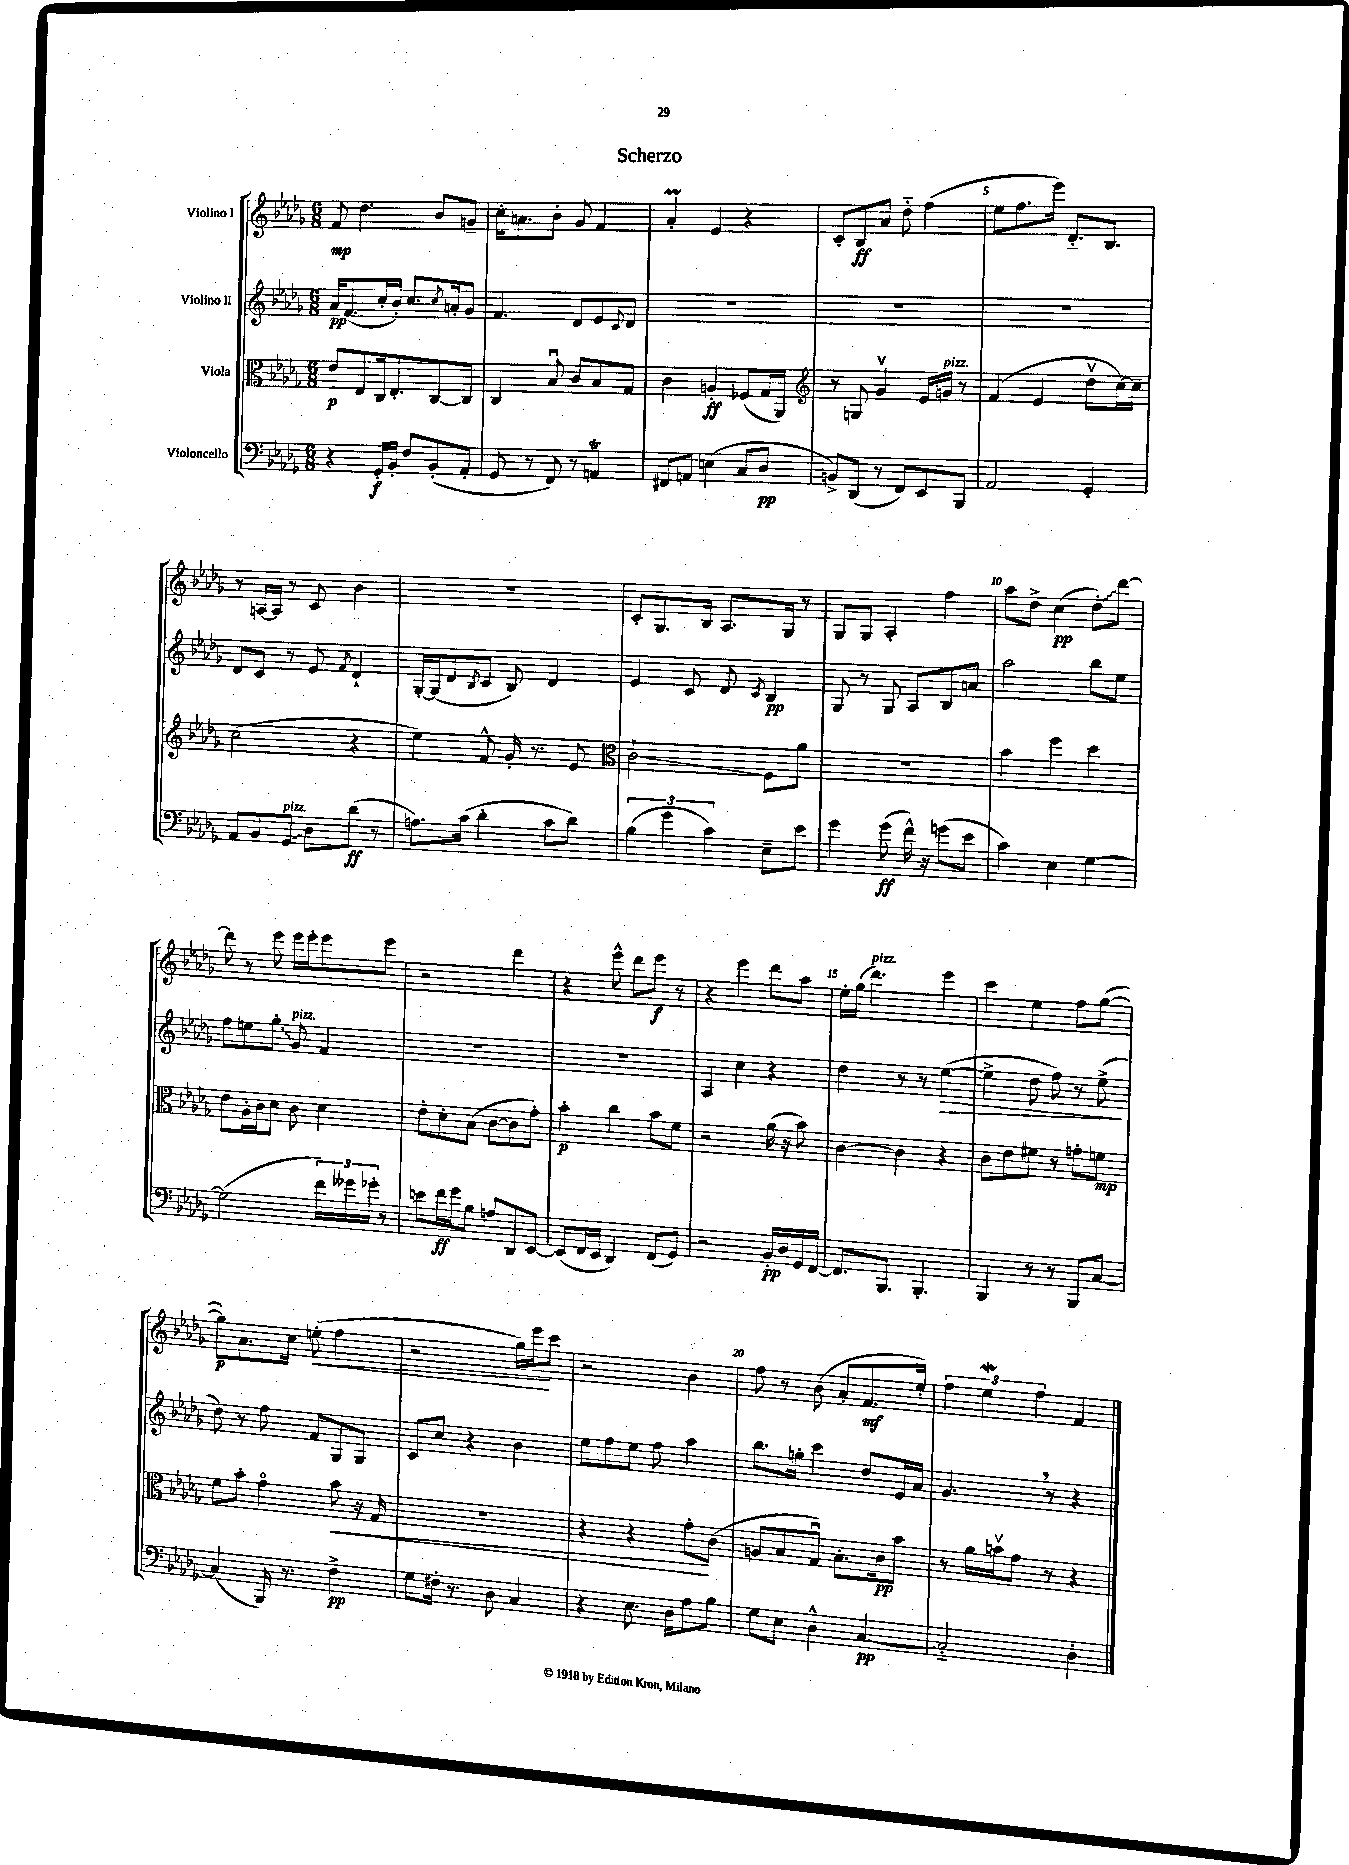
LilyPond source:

\header { title = "Scherzo" }
<<
\new StaffGroup <<
\new Staff = "s0" \with { instrumentName = "Violino I" } {
    \clef treble \key des \major \numericTimeSignature \time 6/8
    f'8\mp des''4. bes'8 g'8-- |
    c''16-. a'8. bes'8-. ges'8 f'4 |
    aes'4-.\prall ees'4 r4 |
    c'8-. bes8\ff aes'8 des''8-_ f''4( |
    ees''8 f''8. ees'''16) des'8.-_ bes8. |
    r8 a16~ a16 r8 c'8 bes'4 |
    R2. |
    c'8-. ges8. bes16 aes8. ges16 r8 |
    ges8 ges8 aes4-. f''4 |
    aes''8 des''8-> c''4\pp( \once \override Glissando.style = #'zigzag des''8-.\glissando) des'''8~ |
    des'''8 r8 ees'''8 ees'''16 ees'''16-. ees'''8 ees'''8 |
    r2 des'''4 |
    r4 ees'''8-^ des'''8 ees'''8\f r8 |
    r4 ees'''4 des'''8 aes''8 |
    ees''16-. ges''16( des'''4.^\markup { \italic "pizz." }) ees'''4 |
    c'''4 ees''4 f''8 ges''8~( |
    ges''8\p) aes'8. c''16 e''8-.\<( f''4 |
    r2 ges''16) ees'''16\! c'''8 |
    r2 bes'4 |
    f''8 r8 bes'8( aes'8-. f'8.\mf ees''16-.) |
    \tuplet 3/2 { f''4 ees''4\mordent f''4 } f'4 \bar "|." |
}
\new Staff = "s1" \with { instrumentName = "Violino II" } {
    \clef treble \key des \major \numericTimeSignature \time 6/8
    aes'16\pp f'8.( c''16-. bes'16-.) c''8. \acciaccatura { c''8 } a'16-. ges'8 |
    f'4. des'8 ees'8 \appoggiatura { c'8 } des'8 |
    R2. |
    R2. |
    R2. |
    des'8 c'8 r8 ees'8 \acciaccatura { f'8 } des'4-! |
    ges16~-. ges16( des'8 \acciaccatura { bes8 } c'8 bes8) des'4 |
    ees'4 c'8 des'8 \acciaccatura { c'8 } bes4\pp |
    ges8 r8 ges8 aes8 bes8 a'8 |
    aes''2 bes''8 ees''8 |
    f''8 e''8 \once \override Glissando.style = #'zigzag ges''8-.\glissando ges'8^\markup { \italic "pizz." } f'4 |
    R2. |
    R2. |
    aes4 c''4 r4 |
    des''4 r8 r8 ees''4~\>( |
    ees''4-> des''8 f''8) r8 ees''8->\!( |
    des''8) r8 f''8 f'8 ges8 ges8 |
    c'8 c''8 r4 bes'4 |
    ees''8 f''8 ees''8 f''8 aes''4 |
    bes''8. g''16-. c'''4 des''8 ees'16 aes'16 |
    ges'4. \breathe r8 r4 \bar "|." |
}
\new Staff = "s2" \with { instrumentName = "Viola" } {
    \clef alto \key des \major \numericTimeSignature \time 6/8
    ees'8\p ees8 c16 ees8.-. c8~ c8 |
    c4 bes8\downbow c'8 bes8 ges8 |
    c'4 a4-.\ff fes8( ges16 aes,16) |
    \clef treble r8 g8 ges'4\upbow ees'16 g'16^\markup { \italic "pizz." } r8 |
    f'4( ees'4 des''8\upbow c''16~) c''16-- |
    c''2( r4 |
    ees''4) f'8-^ ges'16-. r8. ees'8 |
    \clef alto c'2-!\glissando f8 aes'8 |
    R2. |
    bes'4 f''4 des''4 |
    ees'8 aes16-. c'16 des'8 c'8 des'4 |
    ees'8-. des'8-. bes8( c'8~ c'8 ges'8-.) |
    bes'4-.\p c''4 bes'8 f'8 |
    r2 aes'16( r16 bes'8) |
    c'4~ c'4 r4 |
    c'8 ees'8 fis'8 r8 g'8-. f'8\mp |
    f'8 bes'8-. ges'4\flageolet bes'8\< r16 ges16 |
    R2. |
    r4 r4 ges'8-.\! c'8( |
    a8 bes8 ges8\downbow) bes8.-. c'16\pp bes'8 |
    r8 aes'16 b'16\upbow ges'8 r8 r4 \bar "|." |
}
\new Staff = "s3" \with { instrumentName = "Violoncello" } {
    \clef bass \key des \major \numericTimeSignature \time 6/8
    r4 ges,16-.\f bes,16-. f8 bes,8-.( aes,8-. |
    ges,8 r8 f,8) r8 a,4\trill |
    fis,8 a,8 e4( c8 des8\pp |
    b,8->) des,8( r8 f,8) ees,8 bes,,8 |
    aes,2 ges,4-. |
    aes,8 bes,8 \once \override Glissando.style = #'zigzag ges,8\glissando^\markup { \italic "pizz." } des8 des'8\ff( r8 |
    a8.) c'16( des'4-. c'8 des'8) |
    \tuplet 3/2 { bes4( ges'4 c'4) } ees8-- ees'8 |
    ges'4 ges'8\ff( f'16-^) r16 g'8( ees'8 |
    c'4) ees4 ges4~ |
    ges2( \tuplet 3/2 { f'16) geses'16 ges'16-. } r8 |
    e'8 f'16\ff ges'16 bes8 a8 des,8 ees,8~ |
    ees,8( f,16 ees,16 des,4) f,8( ges,8) |
    r2 bes,16-.\pp des16 ges,16 f,16~ |
    f,8. bes,,8. bes,,4.-. |
    bes,,4 r8 r8 bes,,8 c8~ |
    c4( bes,,16) r8. f4->\pp |
    ges8 fis16-. r8. des8 c4 |
    r4 ees8. des16 aes8 bes8 |
    ges8 ees8 des4-^ c4~\pp |
    c2-_ des4-. \bar "|." |
}
>>
>>
\layout { \context { \Score \override BarNumber.break-visibility = ##(#f #t #t) barNumberVisibility = #(every-nth-bar-number-visible 5) } }
